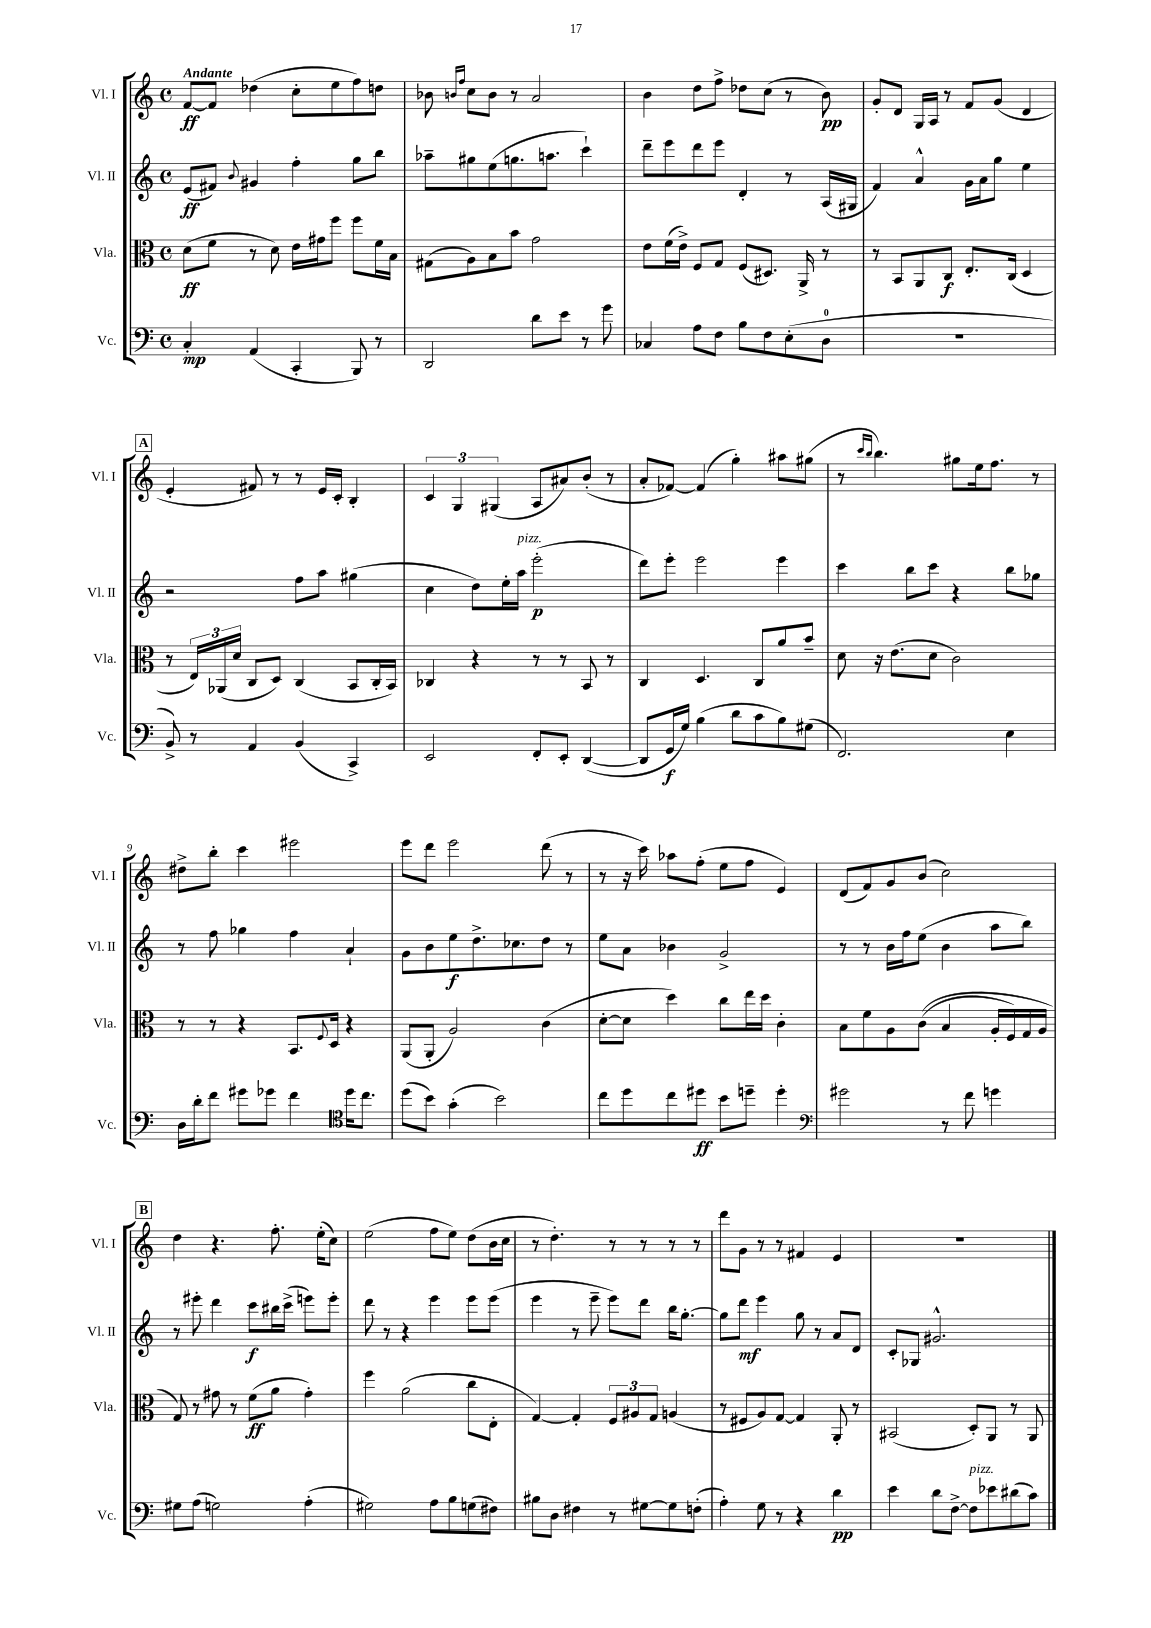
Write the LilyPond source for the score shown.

<<
\new StaffGroup <<
\new Staff = "s0" \with { instrumentName = "Vl. I" shortInstrumentName = "Vl. I" } {
    \clef treble \key c \major \defaultTimeSignature \time 4/4 \tempo "Andante"
    f'8~\ff f'8 des''4( c''8-. e''8 f''8) d''8 |
    bes'8 \grace { b'16 f''16 } c''8 b'8 r8 a'2 |
    b'4 d''8 f''8-> des''8 c''8( r8 b'8\pp) |
    g'8-. d'8 g16 a16 r8 f'8 g'8( d'4 |
    \mark \markup { \box "A" } e'4-. fis'8) r8 r8 e'16 c'16-. b4-. |
    \tuplet 3/2 { c'4 g4 gis4( } a8 ais'8) b'8-.( r8 |
    a'8-. fes'8~) fes'4( g''4-.) ais''8 gis''8( |
    r8 \grace { c'''16 b''16 } b''4.) gis''8 e''16 f''8. r8 |
    dis''8-> b''8-. c'''4 eis'''2 |
    e'''8 d'''8 e'''2 d'''8( r8 |
    r8 r16 c'''16) aes''8 f''8-.( e''8 f''8 e'4) |
    d'8( f'8) g'8 b'8( c''2) |
    \mark \markup { \box "B" } d''4 r4. f''8.-. e''16-.( c''8) |
    e''2( f''8 e''8) d''8( b'16 c''16 |
    r8 d''4.-.) r8 r8 r8 r8 |
    d'''8 g'8 r8 r8 fis'4 e'4 |
    r1 \bar "|." |
}
\new Staff = "s1" \with { instrumentName = "Vl. II" shortInstrumentName = "Vl. II" } {
    \clef treble \key c \major \defaultTimeSignature \time 4/4
    e'8\ff( fis'8) \appoggiatura { b'8 } gis'4 f''4-. g''8 b''8 |
    aes''8-- gis''8 e''8( g''8. a''8. c'''4-!) |
    d'''8-- e'''8 d'''8 e'''8 d'4-. r8 a16( gis16 |
    f'4) a'4-^ g'16 a'16 g''8 e''4 |
    \mark \markup { \box "A" } r2 f''8 a''8 gis''4( |
    c''4 d''8) e''16-. a''16^\markup { \italic "pizz." } e'''2-.\p( |
    d'''8) e'''8-. e'''2 e'''4 |
    c'''4 b''8 c'''8 r4 b''8 ges''8 |
    r8 f''8 ges''4 f''4 a'4-! |
    g'8 b'8 e''8\f d''8.-> ces''8. d''8 r8 |
    e''8 a'8 bes'4 g'2-> |
    r8 r8 b'16 f''16 e''8( b'4 a''8 b''8) |
    \mark \markup { \box "B" } r8 eis'''8-. d'''4 c'''8\f bis''16 c'''16->( e'''8) e'''8-. |
    d'''8 r8 r4 e'''4 e'''8 e'''8( |
    e'''4 r8 e'''8-- e'''8) d'''8 b''16 g''8.~-. |
    g''8 d'''8\mf e'''4 g''8 r8 a'8 d'8 |
    c'8-. ges8 gis'2.-^ \bar "|." |
}
\new Staff = "s2" \with { instrumentName = "Vla." shortInstrumentName = "Vla." } {
    \clef alto \key c \major \defaultTimeSignature \time 4/4
    d'8\ff( f'8 r8 d'8) e'16 gis'16 f''8 f''8 f'16 b16 |
    gis8( a8) b8 b'8 g'2 |
    e'8 f'16( e'16->) f8 g8 f8( dis8.) a,16-> r8 |
    r8 b,8 a,8 c8\f e8.-. c16( d4 |
    \mark \markup { \box "A" } r8 \tuplet 3/2 { e16) aes,16( d'16 } c8 d8) c4( b,8 c16-. b,16) |
    ces4 r4 r8 r8 b,8 r8 |
    c4 d4. c8 a'8 b'8-- |
    d'8 r16 e'8.( d'8 c'2) |
    r8 r8 r4 b,8. \appoggiatura { f8 } d16 r4 |
    a,8( a,8-. a2) c'4( |
    d'8~-. d'8 d''4) c''8 e''16 d''16 c'4-. |
    b8 f'8 a8 c'8(\( b4 a16-. f16) g16 a16 |
    \mark \markup { \box "B" } g8\) r8 gis'8 r8 f'8\ff( a'8 gis'4-.) |
    f''4 a'2( c''8 e8-. |
    g4~) g4-. \tuplet 3/2 { f8 ais8 g8 } a4( |
    r8 fis8 a8) g8~ g4 a,8-. r8 |
    bis,2( d8-.) a,8 r8 a,8 \bar "|." |
}
\new Staff = "s3" \with { instrumentName = "Vc." shortInstrumentName = "Vc." } {
    \clef bass \key c \major \defaultTimeSignature \time 4/4
    c4-.\mp a,4( c,4-. b,,8) r8 |
    d,2 d'8 e'8 r8 g'8 |
    ces4 a8 f8 b8 f8 e8-.( d8-0 |
    R1 |
    \mark \markup { \box "A" } b,8->) r8 a,4 b,4( c,4->) |
    e,2 f,8-. e,8-. d,4~( |
    d,8 g,16\f g16) b4( d'8 c'8 b8) gis8( |
    f,2.) e4 |
    d16 d'16-. f'8 gis'8 ges'8 f'4 \clef tenor d''16 c''8. |
    d''8( b'8) g'4-.( b'2) |
    c''8 d''8 c''8 dis''8\ff b'8 d''8-- d''4-. |
    \clef bass gis'2 r8 f'8 g'4 |
    \mark \markup { \box "B" } gis8 a8( g2) a4-.( |
    gis2) a8 b8 g8( fis8) |
    bis8 d8 fis4 r8 gis8~ gis8 f8-.( |
    a4-.) g8 r8 r4 d'4\pp |
    e'4 d'8 f8~-> f8^\markup { \italic "pizz." } ees'8 dis'8( c'8) \bar "|." |
}
>>
>>
